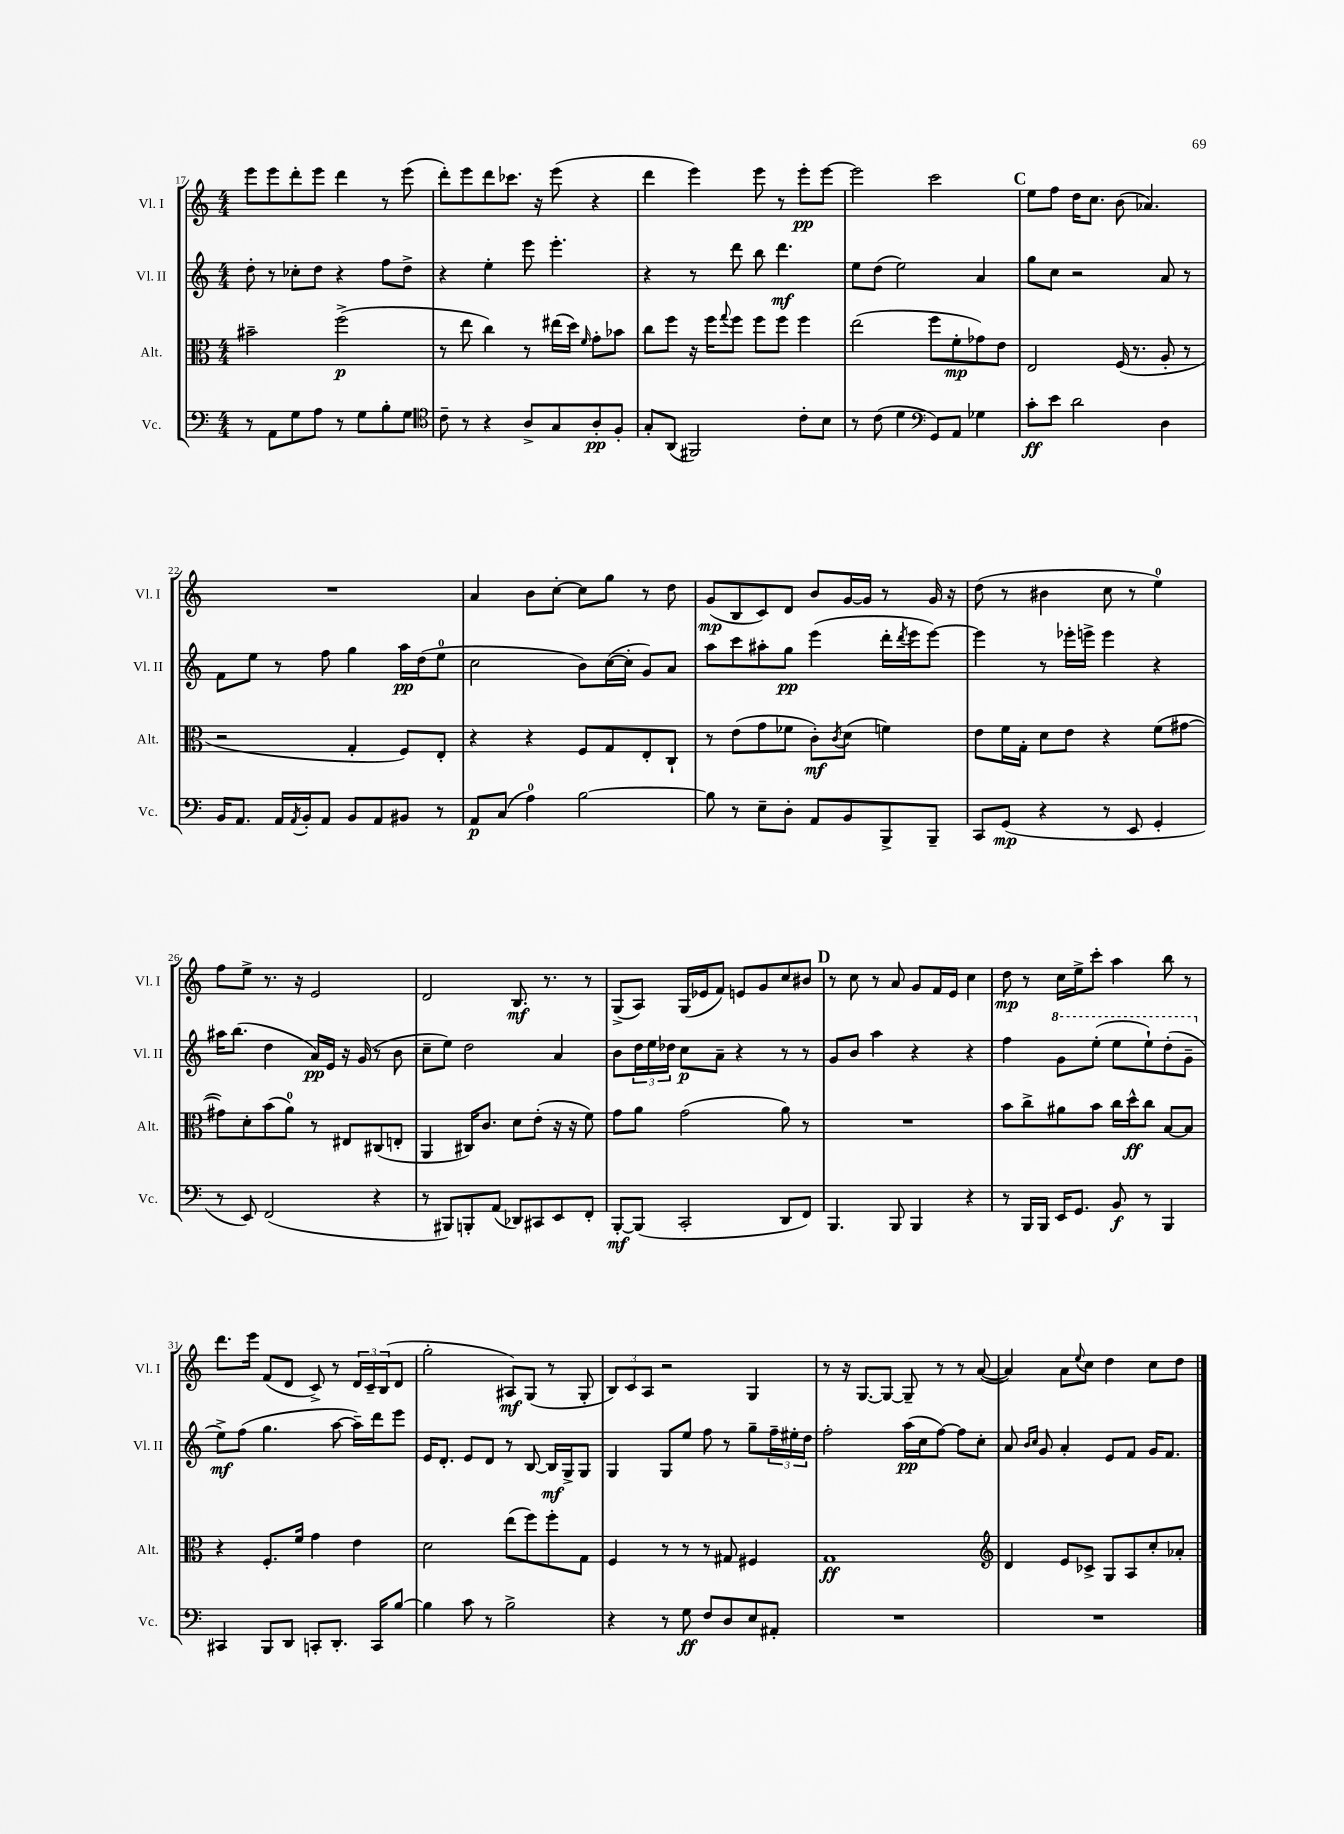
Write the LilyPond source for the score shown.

<<
\new StaffGroup <<
\new Staff = "s0" \with { instrumentName = "Vl. I" shortInstrumentName = "Vl. I" } {
    \clef treble \key c \major \numericTimeSignature \time 4/4
    e'''8 e'''8 d'''8-. e'''8 d'''4 r8 e'''8( |
    d'''8-.) e'''8 d'''8 ces'''8. r16 e'''8( r4 |
    d'''4 e'''4) e'''8 r8 e'''8-.\pp e'''8~ |
    e'''2 c'''2 |
    \mark \markup { \bold "C" } e''8 f''8 d''16 c''8. b'8( aes'4.) |
    R1 |
    a'4 b'8 c''8~-. c''8 g''8 r8 d''8 |
    g'8\mp( b8 c'8) d'8 b'8 g'16~ g'16 r8 g'16 r16 |
    d''8( r8 bis'4 c''8 r8 e''4-0) |
    f''8 e''8-> r8. r16 e'2 |
    d'2 b8.\mf r8. r8 |
    g8->( a8) g16( ees'16 f'8) e'8 g'8 c''8 bis'8 |
    \mark \markup { \bold "D" } r8 c''8 r8 a'8 g'8 f'16 e'16 c''4 |
    d''8\mp r8 c''16 e''16-> c'''8-. a''4 b''8 r8 |
    d'''8. e'''16 f'8( d'8 c'8->) r8 \tuplet 3/2 { d'16 c'16-- b16( } d'8 |
    g''2-. ais8\mf) g8( r8 g8-. |
    \tuplet 3/2 { b8) c'8 a8 } r2 g4 |
    r8 r16 g8.~ g8~ g8-- r8 r8 a'8~( |
    a'4) a'8 \appoggiatura { e''8 } c''8 d''4 c''8 d''8 \bar "|." |
}
\new Staff = "s1" \with { instrumentName = "Vl. II" shortInstrumentName = "Vl. II" } {
    \clef treble \key c \major \numericTimeSignature \time 4/4
    d''8-. r8 ces''8-. d''8 r4 f''8 d''8-> |
    r4 e''4-. e'''8 e'''4.-. |
    r4 r8 d'''8 b''8 d'''4.\mf |
    e''8 d''8( e''2) a'4 |
    \mark \markup { \bold "C" } g''8 c''8 r2 a'8 r8 |
    f'8 e''8 r8 f''8 g''4 a''16\pp d''16( e''8-0 |
    c''2 b'8) c''16~( c''16-. g'8) a'8 |
    a''8 c'''8 ais''8-. g''8\pp e'''4( d'''16-. \acciaccatura { d'''8 } e'''16 e'''8~) |
    e'''4 r8 ees'''16-. e'''16-> e'''4 r4 |
    ais''16 b''8.( d''4 a'16\pp) e'16 r16 g'16( r8 b'8 |
    c''8-- e''8) d''2 a'4 |
    b'8 \tuplet 3/2 { d''16 e''16 des''16 } c''8\p a'8-- r4 r8 r8 |
    \mark \markup { \bold "D" } g'8 b'8 a''4 r4 r4 |
    f''4 \ottava #1 g''8 e'''8-.( e'''8 e'''8-!) d'''8-.( g''8-- \ottava #0 |
    e''8->\mf) f''8( g''4. a''8~ a''16--) d'''16 e'''8 |
    e'16 d'8.-. e'8 d'8 r8 b8~ b16\mf g16-> g8 |
    g4 g8 e''8 f''8 r8 g''8-- \tuplet 3/2 { f''16-- eis''16-. d''16 } |
    f''2-. a''16\pp( c''16 f''8~) f''8 c''8-. |
    a'8 \grace { b'16 c''16 } g'8 a'4-. e'8 f'8 g'16 f'8. \bar "|." |
}
\new Staff = "s2" \with { instrumentName = "Alt." shortInstrumentName = "Alt." } {
    \clef alto \key c \major \numericTimeSignature \time 4/4
    bis'2-- f''2->\p( |
    r8 e''8 c''4) r8 eis''16( d''16) \grace { f'16 } g'8-. bes'8 |
    c''8 f''8 r16 f''16 \appoggiatura { g''8 } f''8 f''8 f''8 f''4 |
    e''2( f''8 f'8-.\mp ges'8) e'8 |
    \mark \markup { \bold "C" } e2 f16( r8. a8-. r8 |
    r2 g4-. f8) e8-. |
    r4 r4 f8 g8 e8-. c8-! |
    r8 e'8( g'8 fes'8 c'8-.\mf) \acciaccatura { c'8 } d'8( f'4) |
    e'8 f'16 g16-. d'8 e'8 r4 f'8( gis'8~ |
    gis'8) d'8-. b'8( a'8-0) r8 eis8 cis8( e8-. |
    a,4 cis16) c'8. d'8 e'8-.( r16 r16 f'8) |
    g'8 a'8 g'2( a'8) r8 |
    \mark \markup { \bold "D" } R1 |
    b'8 c''8-> ais'8 b'8 c''16 d''16-^\ff c''8 b8~ b8 |
    r4 f8.-. f'16 g'4 e'4 |
    d'2 e''8( f''8) f''8-. g8 |
    f4 r8 r8 r8 gis8 fis4 |
    g1\ff |
    \clef treble d'4 e'8 ces'8-> g8 a8 c''8-. aes'8-. \bar "|." |
}
\new Staff = "s3" \with { instrumentName = "Vc." shortInstrumentName = "Vc." } {
    \clef bass \key c \major \numericTimeSignature \time 4/4
    r8 a,8 g8 a8 r8 g8 b8-. g8 |
    \clef tenor c'8-- r8 r4 a8-> g8 a8-.\pp f8-. |
    g8-. a,8( fis,2) c'8-. b8 |
    r8 c'8( d'4 \clef bass g,8) a,8 ges4 |
    \mark \markup { \bold "C" } c'8-.\ff e'8 d'2 d4 |
    b,16 a,8. a,16 \acciaccatura { a,8 } b,16-. a,8 b,8 a,8 bis,8 r8 |
    a,8\p c8( a4-0) b2~ |
    b8 r8 e8-- d8-. a,8 b,8 b,,8-> b,,8-- |
    c,8 g,8\mp( r4 r8 e,8 g,4-. |
    r8 e,8) f,2( r4 |
    r8 bis,,8) b,,8-. a,8( des,8) cis,8 e,8 f,8-. |
    b,,8~-.\mf b,,8( c,2-. d,8 f,8) |
    \mark \markup { \bold "D" } b,,4. b,,8 b,,4 r4 |
    r8 b,,16 b,,16 e,16 g,8. b,8\f r8 b,,4 |
    cis,4 b,,8 d,8 c,8-. d,8.-. c,16 b8~ |
    b4 c'8 r8 b2-> |
    r4 r8 g8\ff f8 d8 e8 ais,8-. |
    R1 |
    R1 \bar "|." |
}
>>
>>
\layout { \context { \Score currentBarNumber = #17 } }
